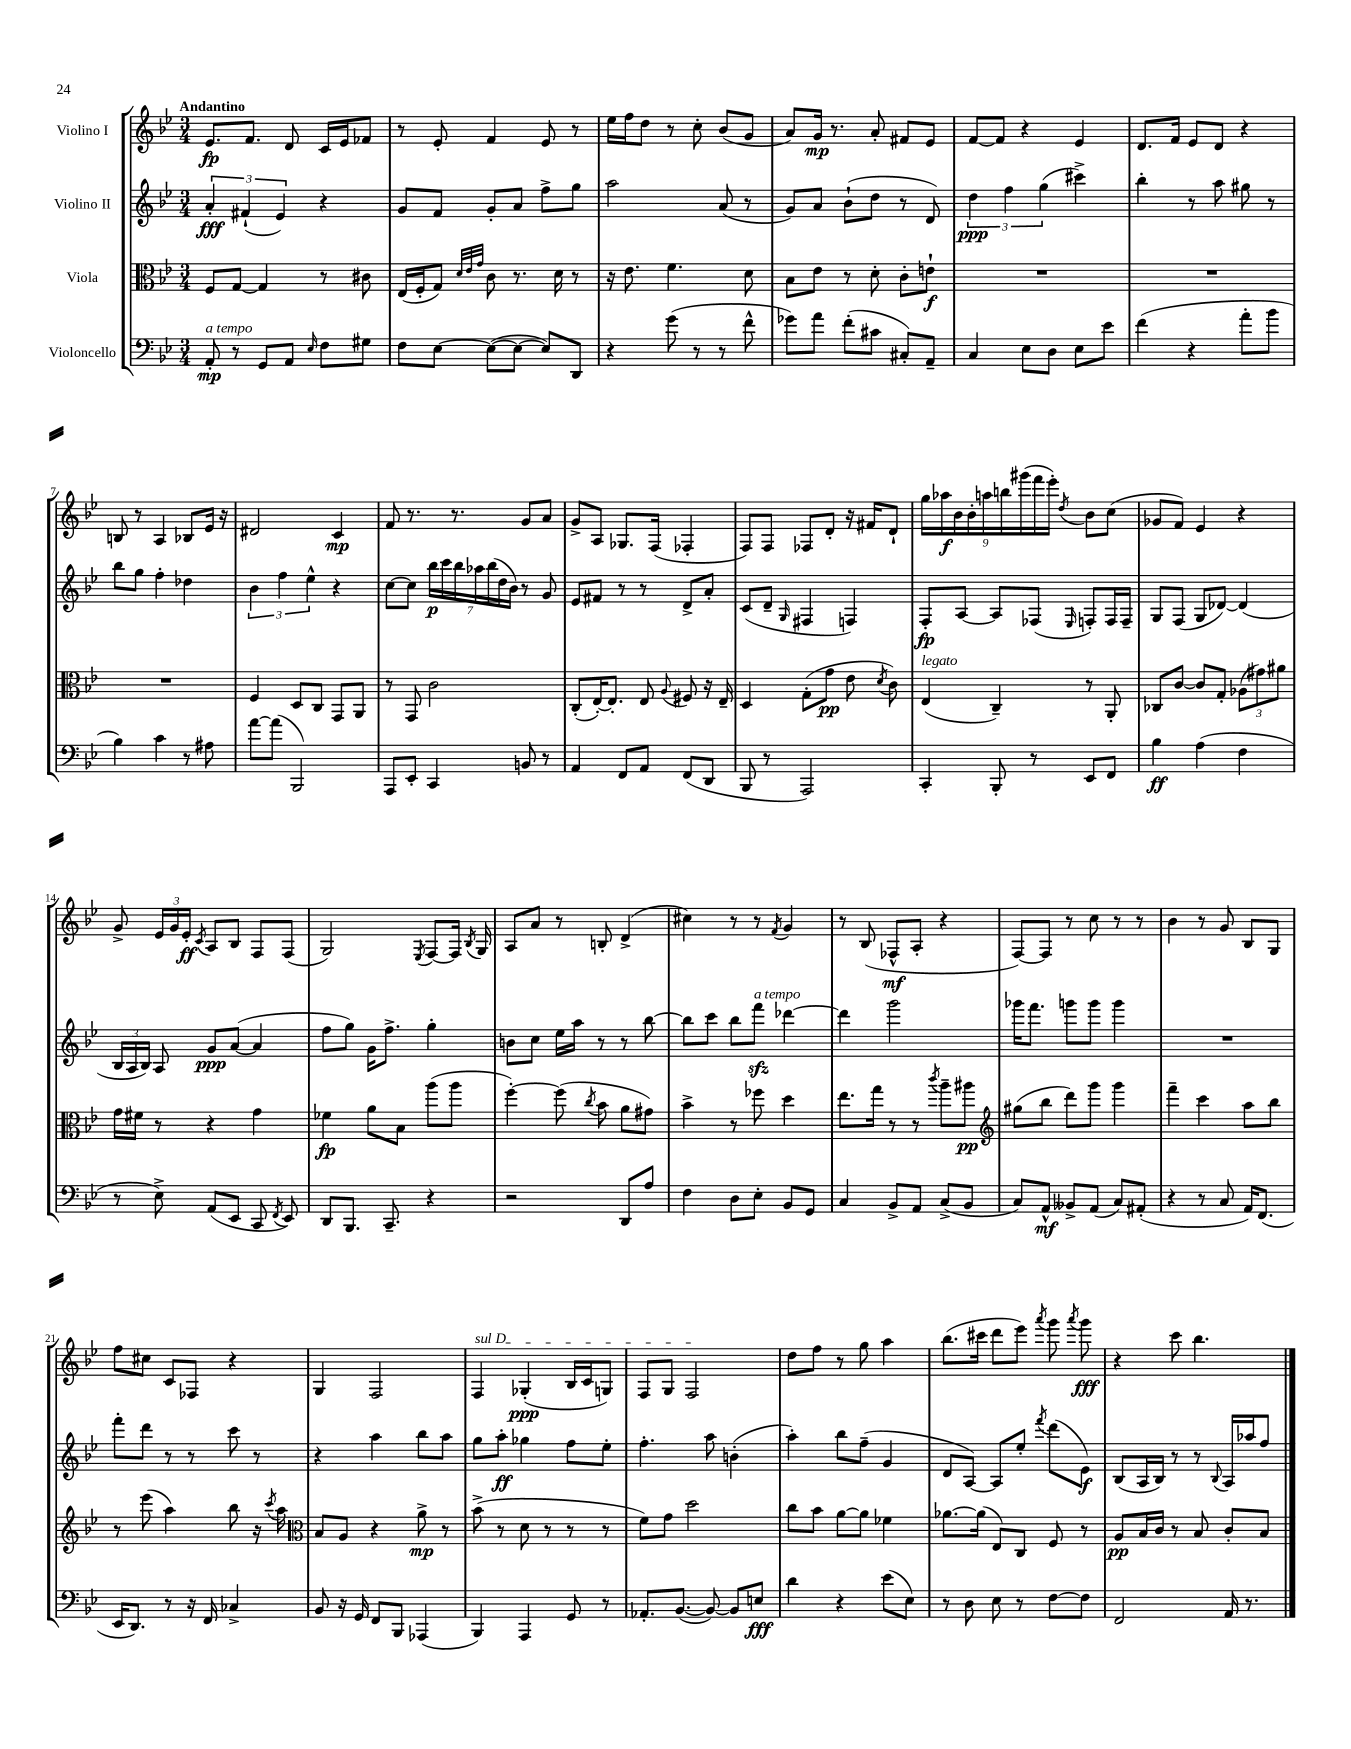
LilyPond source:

<<
\new StaffGroup <<
\new Staff = "s0" \with { instrumentName = "Violino I" } {
    \clef treble \key bes \major \numericTimeSignature \time 3/4 \tempo "Andantino"
    \autoBeamOff ees'8.[\fp f'8.] d'8 c'16[ ees'16 fes'8] |
    r8 ees'8-. f'4 ees'8 r8 |
    ees''16[ f''16 d''8] r8 c''8-. bes'8[( g'8] |
    a'8[) g'16]\mp r8. a'8-. fis'8[ ees'8] |
    f'8[~ f'8] r4 ees'4 |
    d'8.[ f'16] ees'8[ d'8] r4 |
    b8 r8 a4 bes8[ ees'16] r16 |
    dis'2 c'4\mp |
    f'8 r8. r8. g'8[ a'8] |
    g'8[-> a8] ges8.[ f16]( fes4-. |
    f8[) f8] fes8[ d'8]-. r16 fis'16[ d'8]-! |
    \tuplet 9/8 { g''16[ aes''16\f bes'16 bes'16-. a''16 b''16 gis'''16( f'''16 ees'''16]-.) } \acciaccatura { d''8 } bes'8[ c''8]( |
    ges'8[ f'8]) ees'4 r4 |
    g'8-> \tuplet 3/2 { ees'16[ g'16 ees'16]-.\ff } \acciaccatura { c'8 } a8[ bes8] f8[ f8]( |
    g2) \acciaccatura { ees8 } f8[~ f16] \acciaccatura { bes8 } g16 |
    a8[ a'8] r8 b8-. d'4->( |
    cis''4) r8 r8 \acciaccatura { f'8 } g'4 |
    r8 bes8( fes8[-^\mf a8]-. r4 |
    f8[~) f8] r8 c''8 r8 r8 |
    bes'4 r8 g'8 bes8[ g8] |
    f''8[ cis''8] c'8[ fes8] r4 |
    g4 f2 |
    \once \override TextSpanner.bound-details.left.text = \markup { \italic "sul D" } f4\startTextSpan ges4-.\ppp( bes16[ c'16 g8]) |
    f8[ g8] f2\stopTextSpan |
    d''8[ f''8] r8 g''8 a''4 |
    bes''8.[( cis'''16] d'''8[ ees'''8]) \acciaccatura { a'''8 } g'''8 \acciaccatura { a'''8 } g'''8\fff |
    r4 c'''8 bes''4. \bar "|." |
}
\new Staff = "s1" \with { instrumentName = "Violino II" } {
    \clef treble \key bes \major \numericTimeSignature \time 3/4
    \autoBeamOff \tuplet 3/2 { a'4-.\fff fis'4-!( ees'4) } r4 |
    g'8[ f'8] g'8[-. a'8] f''8[-> g''8] |
    a''2 a'8( r8 |
    g'8[) a'8] bes'8[-!( d''8] r8 d'8) |
    \tuplet 3/2 { d''4\ppp f''4 g''4( } cis'''4->) |
    bes''4-. r8 a''8 gis''8 r8 |
    bes''8[ g''8] f''4-. des''4 |
    \tuplet 3/2 { bes'4 f''4 ees''4-^ } r4 |
    c''8[~ c''8] \tuplet 7/4 { bes''16[\p c'''16 bes''16 aes''16 bes''16( d''16 bes'16]) } r8 g'8 |
    ees'8[ fis'8] r8 r8 d'8[-> a'8]-. |
    c'8[( d'8]-- \grace { g16 } fis4 f4) |
    f8[-.\fp a8]~ a8[ fes8]( \grace { ees16 } f8[-.) f16 f16]-- |
    g8[ f8]( g8[ des'8]~) des'4( |
    \tuplet 3/2 { bes16[ a16 bes16]) } a8 g'8[\ppp a'8]~( a'4 |
    f''8[ g''8]) g'16[ f''8.]-> g''4-. |
    b'8[ c''8] ees''16[ a''16] r8 r8 bes''8~ |
    bes''8[ c'''8] bes''8[ f'''8]\sfz^\markup { \italic "a tempo" } des'''4~ |
    des'''4 g'''2 |
    ges'''16[ f'''8.] g'''8[ g'''8] g'''4 |
    R2. |
    f'''8[-. d'''8] r8 r8 c'''8 r8 |
    r4 a''4 bes''8[ a''8] |
    g''8[ a''8]-.\ff ges''4 f''8[ ees''8]-. |
    f''4.-. a''8 b'4-.( |
    a''4-.) bes''8[ f''8]--( g'4 |
    d'8[ a8]~) a8[ ees''8]-. \acciaccatura { f'''8 } d'''8[( ees'8]\f) |
    bes8[( a16 bes16]) r8 r8 \appoggiatura { bes8 } a16[ aes''16 f''8] \bar "|." |
}
\new Staff = "s2" \with { instrumentName = "Viola" } {
    \clef alto \key bes \major \numericTimeSignature \time 3/4
    \autoBeamOff f8[ g8]~ g4 r8 cis'8 |
    ees16[( f16-. g8]) \grace { d'32[ ees'32 g'32] } c'8 r8. d'16 r8 |
    r16 ees'8. f'4. d'8 |
    bes8[ ees'8] r8 d'8-. c'8[-. e'8]-!\f |
    R2. |
    R2. |
    R2. |
    f4 d8[ c8] g,8[ a,8] |
    r8 g,8 c'2 |
    c8[-.( ees16~-.) ees8.]-. ees8 \appoggiatura { a8 } fis8 r16 ees16-- |
    d4 g8[-.( g'8]\pp ees'8 \acciaccatura { d'8 } c'8) |
    ees4^\markup { \italic "legato" }( c4--) r8 a,8-. |
    ces8[ c'8]~ c'8[ g8]-. \tuplet 3/2 { aes8[( gis'8) ais'8] } |
    g'16[ fis'16] r8 r4 g'4 |
    fes'4\fp a'8[ bes8] a''8[( a''8] |
    f''4~-.) f''8( \acciaccatura { c''8 } bes'8 a'8[ gis'8]) |
    bes'4-> r8 fes''8 d''4 |
    ees''8.[ g''16] r8 r8 \acciaccatura { c'''8 } a''8[-- ais''8]\pp |
    \clef treble gis''8[( bes''8] d'''8[) g'''8] g'''4 |
    f'''4-- c'''4 a''8[ bes''8] |
    r8 ees'''8( a''4) bes''8 r16 \acciaccatura { c'''8 } a''16 |
    \clef alto bes8[ a8] r4 a'8->\mp r8 |
    bes'8->( r8 d'8 r8 r8 r8 |
    f'8[) g'8] d''2 |
    c''8[ bes'8] a'8[~ a'8] fes'4 |
    aes'8.[~ aes'16]( ees8[) c8] f8 r8 |
    a8[\pp bes16 c'16] r8 bes8 c'8[-. bes8] \bar "|." |
}
\new Staff = "s3" \with { instrumentName = "Violoncello" } {
    \clef bass \key bes \major \numericTimeSignature \time 3/4
    \autoBeamOff a,8-.\mp^\markup { \italic "a tempo" } r8 g,8[ a,8] \grace { ees16 } f8[ gis8] |
    f8[ ees8]~ ees8[~( ees8]~ ees8[) d,8] |
    r4 g'8( r8 r8 f'8-^ |
    ges'8[) a'8] f'8[-.( cis'8] cis8[-.) a,8]-- |
    c4 ees8[ d8] ees8[ ees'8] |
    f'4( r4 a'8[-. bes'8] |
    bes4) c'4 r8 ais8 |
    a'8[~ a'8]( bes,,2) |
    a,,8[ ees,8]-. c,4 b,8 r8 |
    a,4 f,8[ a,8] f,8[( d,8] |
    bes,,8 r8 a,,2) |
    c,4-. bes,,8-. r8 ees,8[ f,8] |
    bes4\ff a4( f4 |
    r8 ees8->) a,8[( ees,8] c,8 \acciaccatura { f,8 } ees,8) |
    d,8[ bes,,8.] c,8.-- r4 |
    r2 d,8[ a8] |
    f4 d8[ ees8]-. bes,8[ g,8] |
    c4 bes,8[-> a,8] c8[->( bes,8] |
    c8[) a,8]-^\mf beses,8[-> a,8]( c8[) ais,8]-.( |
    r4 r8 c8 a,16[) f,8.]( |
    ees,16[ d,8.]) r8 r16 f,16 ces4-> |
    bes,8 r16 g,16 f,8[ bes,,8] aes,,4( |
    bes,,4) a,,4 g,8 r8 |
    aes,8.[-. bes,8.]~( bes,8~) bes,8[ e8]\fff |
    d'4 r4 ees'8[( ees8]) |
    r8 d8 ees8 r8 f8[~ f8] |
    f,2 a,16 r8. \bar "|." |
}
>>
>>
